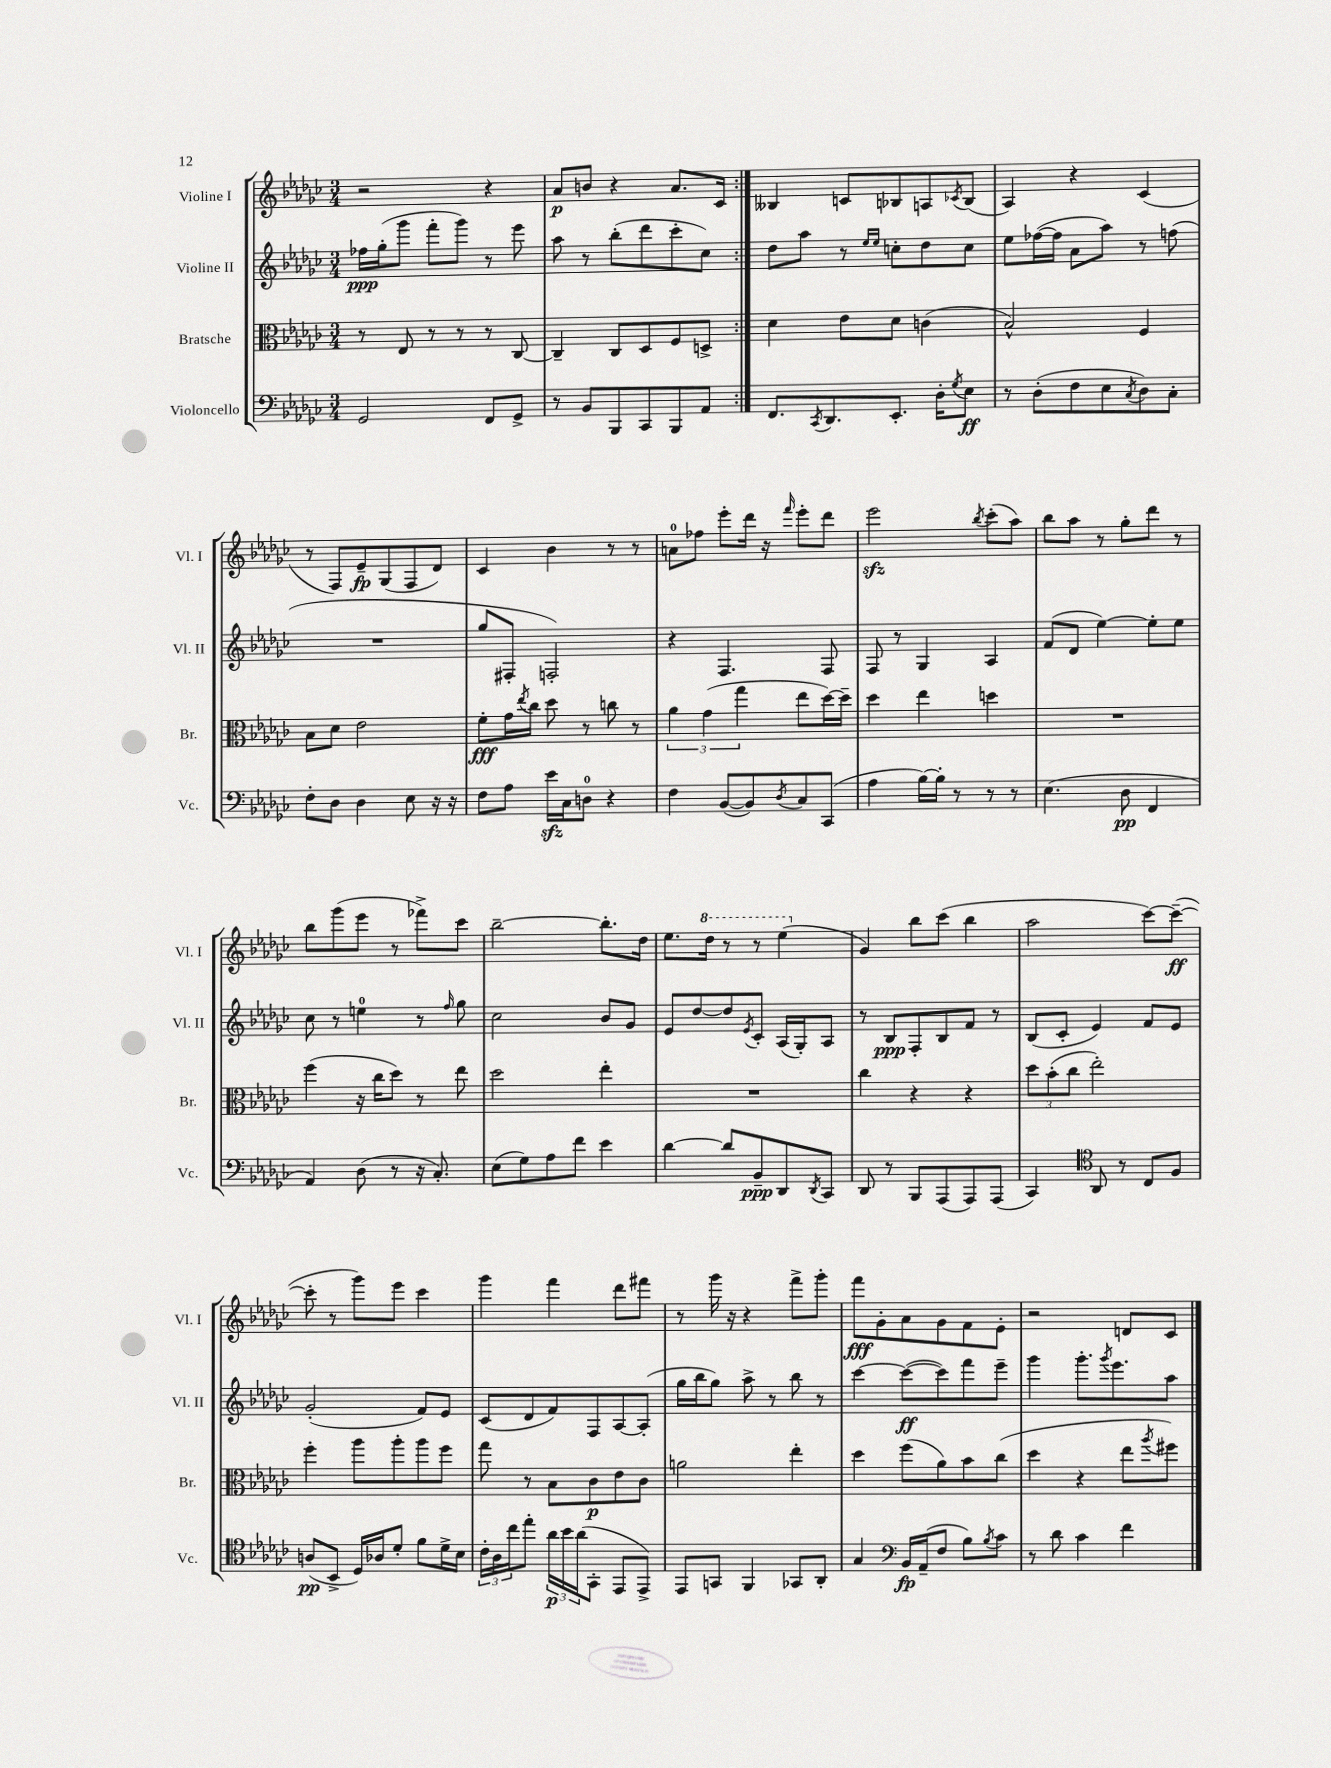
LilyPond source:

<<
\new StaffGroup <<
\new Staff = "s0" \with { instrumentName = "Violine I" shortInstrumentName = "Vl. I" } {
    \clef treble \key ges \major \numericTimeSignature \time 3/4
    \repeat volta 2 { r2 r4 |
    aes'8\p b'8 r4 aes'8. ces'16 | }
    beses4 c'8 bes8 a8 \acciaccatura { ces'8 } bes8( |
    aes4) r4 ces'4( |
    r8 f8) ees'8--\fp ges8( f8 des'8) |
    ces'4 bes'4 r8 r8 |
    a'8-0 fes''8 ees'''8-. des'''16 r16 \grace { f'''16 } ees'''8-. des'''8 |
    ees'''2\sfz \acciaccatura { bes''8 } ces'''8-.( aes''8) |
    bes''8 aes''8 r8 ges''8-. des'''8 r8 |
    bes''8 ges'''8( ees'''8 r8 fes'''8->) ces'''8 |
    bes''2~-- bes''8.-. des''16 |
    ees''8. \ottava #1 des'''16 r8 r8 ees'''4( \ottava #0 |
    ges'4) bes''8 ces'''8( bes''4 |
    aes''2 ces'''8~) ces'''8~--\ff( |
    ces'''8-. r8 ges'''8) ees'''8 ces'''4 |
    ges'''4 f'''4 des'''8 fis'''8 |
    r8 ges'''16 r16 r4 f'''8-> ges'''8-. |
    f'''8\fff ges'8-. aes'8 ges'8 f'8 ees'8-. |
    r2 d'8 ces'8 \bar "|." |
}
\new Staff = "s1" \with { instrumentName = "Violine II" shortInstrumentName = "Vl. II" } {
    \clef treble \key ges \major \numericTimeSignature \time 3/4
    \repeat volta 2 { fes''16\ppp ges''16-.( ges'''8 f'''8-. ges'''8) r8 ees'''8 |
    aes''8 r8 bes''8-.( des'''8 ces'''8-. ces''8) | }
    des''8 aes''8 r8 \grace { ees''16 ees''16 } c''8-. des''8 c''8 |
    ees''8 fes''16~( fes''16 aes'8 aes''8) r8 f''8( |
    R2. |
    ges''8 fis8-. f2-.) |
    r4 f4. f8 |
    f8 r8 ges4 aes4 |
    f'8( des'8 ees''4~) ees''8-. ees''8 |
    ces''8 r8 e''4-0 r8 \grace { f''16 } ges''8 |
    ces''2 bes'8 ges'8 |
    ees'8 des''8~ des''8 \acciaccatura { ees'8 } ces'8-. aes16( ges16-.) aes8 |
    r8 bes8\ppp f8-. bes8 f'8 r8 |
    bes8( ces'8-. ees'4) f'8 ees'8 |
    ges'2-.( f'8) ees'8 |
    ces'8( des'8 f'8) f8 aes8~ aes8-.( |
    ges''16 bes''16 ges''8) aes''8-> r8 bes''8 r8 |
    ces'''4~ ces'''8~\ff( ces'''8) f'''8 ees'''8-- |
    ges'''4 ges'''8.-. \acciaccatura { ges'''8 } ees'''8. aes''8 \bar "|." |
}
\new Staff = "s2" \with { instrumentName = "Bratsche" shortInstrumentName = "Br." } {
    \clef alto \key ges \major \numericTimeSignature \time 3/4
    \repeat volta 2 { r8 ees8 r8 r8 r8 ces8~ |
    ces4-- ces8 des8 f8 d8-> | }
    des'4 ees'8 des'8 c'4( |
    bes2-^) f4 |
    bes8 des'8 ees'2 |
    f'8-.\fff ges'16 \acciaccatura { ees''8 } ces''16 des''8 r8 c''8 r8 |
    \tuplet 3/2 { aes'4 ges'4( ges''4 } ees''8 des''16~) des''16-- |
    des''4 ees''4 d''4 |
    R2. |
    f''4( r16 ces''16 des''8) r8 ees''8 |
    des''2 ees''4-. |
    R2. |
    ces''4 r4 r4 |
    \tuplet 3/2 { des''8 bes'8-.( ces''8 } ees''2-.) |
    f''4-. aes''8 aes''8-. aes''8 f''8 |
    ges''8 r8 bes8 ces'8\p ees'8 ces'8 |
    a'2 ees''4-. |
    des''4 f''8( aes'8) bes'8 ces''8( |
    des''4 r4 ees''8 \acciaccatura { aes''8 } fis''8) \bar "|." |
}
\new Staff = "s3" \with { instrumentName = "Violoncello" shortInstrumentName = "Vc." } {
    \clef bass \key ges \major \numericTimeSignature \time 3/4
    \repeat volta 2 { ges,2 f,8 ges,8-> |
    r8 bes,8 bes,,8 ces,8 bes,,8 aes,8 | }
    f,8. \acciaccatura { ces,8 } des,8. ees,8.-. des16-. \acciaccatura { ges8 } ees8\ff |
    r8 des8-.( f8 ees8 \acciaccatura { ces8 } des8) ces8-. |
    f8-. des8 des4 ees8 r16 r16 |
    f8 aes8 ees'16\sfz ces16 d8-0 r4 |
    f4 bes,8~( bes,8) \acciaccatura { des8 } ces8 ces,8( |
    aes4 bes16~) bes16-. r8 r8 r8 |
    ees4.( des8\pp f,4 |
    aes,4) des8( r8 r16 ces8.-.) |
    ees8( ges8) aes8 f'8 ees'4 |
    des'4~ des'8 bes,8--\ppp des,8 \acciaccatura { des,8 } ces,8 |
    des,8 r8 bes,,8 aes,,8( aes,,8) aes,,8( |
    ces,4) \clef tenor aes,8 r8 ces8 f8 |
    a8\pp( bes,8-> des16) aes16 des'8-. f'8 des'16-> bes16 |
    \tuplet 3/2 { ces'16-. aes16 ces''16 } ees''8-. \tuplet 3/2 { aes'16\p bes'16 aes'16( } ges,8-. ees,8 ees,8->) |
    ees,8 g,8 f,4 ges,8 aes,8-. |
    ges4 \clef bass bes,16\fp aes,16--( f8 bes8) \acciaccatura { bes8 } ces'8 |
    r8 des'8 ces'4 f'4 \bar "|." |
}
>>
>>
\layout { \context { \Score \remove "Bar_number_engraver" } }
